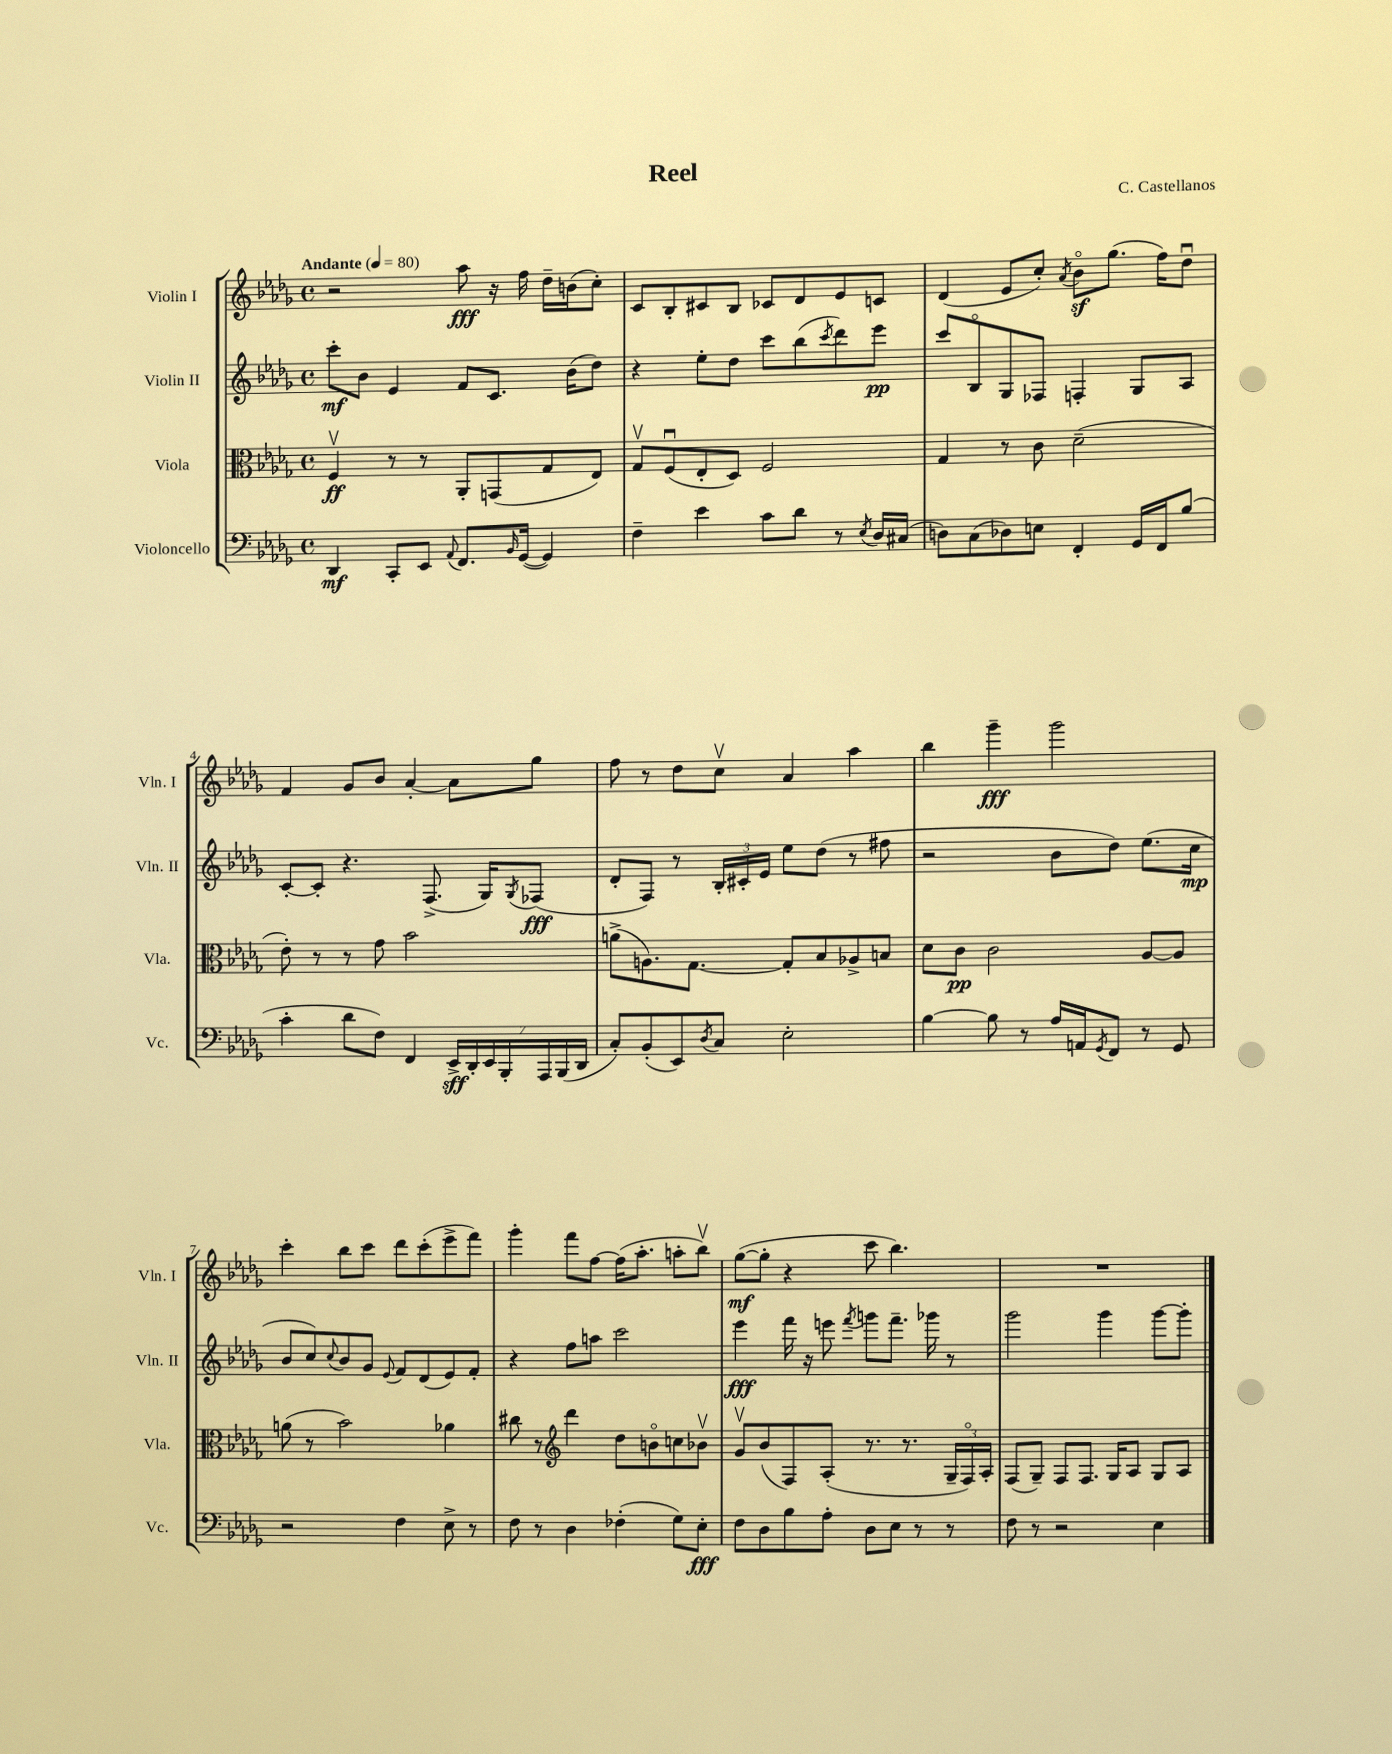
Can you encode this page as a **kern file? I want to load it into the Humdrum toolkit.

**kern	**kern	**kern	**kern
*staff4	*staff3	*staff2	*staff1
*clefF4	*clefC3	*clefG2	*clefG2
*k[b-e-a-d-g-]	*k[b-e-a-d-g-]	*k[b-e-a-d-g-]	*k[b-e-a-d-g-]
*M4/4	*M4/4	*M4/4	*M4/4
*met(c)	*met(c)	*met(c)	*met(c)
*MM80	*MM80	*MM80	*MM80
4DD-	4Fv	8ccc'	2r
.	.	8b-	.
8CC'	8r	4e-	.
8EE-	8r	.	.
8qqAA-	.	.	.
8.FF	8AA-'	8f	8aa-
.	(8GG	8.c	16r
16qqBB-	.	.	.
([16GG-	.	.	16ff
4GG-])	8G-	.	16dd-~
.	.	(16b-	(16b
.	8E-)	8dd-)	8cc')
=	=	=	=
4F~	8G-v	4r	8c
.	(8Fu	.	8B-'
4e-	8E-'	8ee-'	8c#
.	8D-)	8dd-	8B-
8c	2F	8ccc	8c-
8d-	.	(8bb-	8d-
.	.	8qccc	.
8r	.	8ddd-)	8e-
8qE-	.	.	.
16D-	.	8eee-	8c
(16C#	.	.	.
=	=	=	=
8D)	4G-	8ccc	(4d-
(8C	.	8B-o	.
8D-)	8r	8G-	8e-
8E	8c	8F-	8cc')
.	.	.	8qa-
4FF'	(2d-~	4F'	8b-o
.	.	.	(8.gg-
16GG-	.	8G-	.
16FF	.	.	16ff)
(8B-	.	8A-	8dd-u
=	=	=	=
4c'	8e-')	[8c'	4f
.	8r	8c']	.
8d-	8r	4.r	8g-
8F)	8g-	.	8b-
4FF	2b-	.	[4a-'
.	.	(8.F^	.
28EE-^	.	.	8a-]
28DD-'	.	.	.
.	.	16G-)	.
28EE-	.	.	.
28BBB-'	.	.	.
.	.	8qG-	.
.	.	(8F-	8gg-
28AAA-	.	.	.
(28BBB-	.	.	.
28DD-	.	.	.
=	=	=	=
8C')	(8a^	8d-'	8ff
(8BB-'	8.A)	8F)	8r
8EE-)	.	8r	8dd-
.	[8.G-	.	.
8qD-	.	.	.
8C	.	24B-'	8ccv
.	.	24c#'	.
.	.	24e-	.
2E-'	8G-']	8ee-	4a-
.	8B-	(8dd-	.
.	8A-^	8r	4aa-
.	8B	8ff#	.
=	=	=	=
[4B-	8d-	2r	4bb-
.	8c	.	.
8B-]	2c	.	4ggg-~
8r	.	.	.
16A-	.	8b-	2ggg-
16AA	.	.	.
8qGG-	.	.	.
8FF	.	8dd-)	.
8r	[8A-	(8.ee-	.
8GG-	8A-]	.	.
.	.	16cc	.
=	=	=	=
2r	(8a	8b-	4ccc'
.	8r	8cc)	.
.	.	8qqcc	.
.	2b-)	8b-	8bb-
.	.	8g-	8ccc
.	.	8qqe-	.
4F	.	8f	8ddd-
.	.	(8d-	(8ccc'
8E-^	4a-	8e-)	8eee-^
8r	.	8f'	8fff)
=	=	=	=
8F	8cc#	4r	4ggg-'
8r	8r	.	.
*	*clefG2	*	*
4D-	4ddd-	8ff	8fff
.	.	8aa	[8ff
(4F-'	8dd-	2ccc	(16ff]
.	.	.	8.aa-'
.	8bo	.	.
8G-)	8cc	.	8aa'
8E-'	8b-v	.	8bb-v)
=	=	=	=
8F	8g-v	4eee-	([8gg-
8D-	(8b-	.	8gg-']
8B-	8F)	16fff	4r
.	.	16r	.
8A-'	(8A-'	8eee	.
.	.	8qfff	.
8D-	8.r	8ggg	8ccc
8E-	.	8.fff~	4.bb-)
.	8.r	.	.
8r	.	.	.
.	.	16ggg-	.
8r	24G-~	8r	.
.	24Fo)	.	.
.	24A-'	.	.
=	=	=	=
8F	(8F	2ggg-	1r
8r	8G-~)	.	.
2r	8F	.	.
.	8.F	.	.
.	.	4ggg-	.
.	16G-	.	.
.	8A-	.	.
4E-	8G-	[8ggg-	.
.	8A-	8ggg-']	.
==	==	==	==
*-	*-	*-	*-
